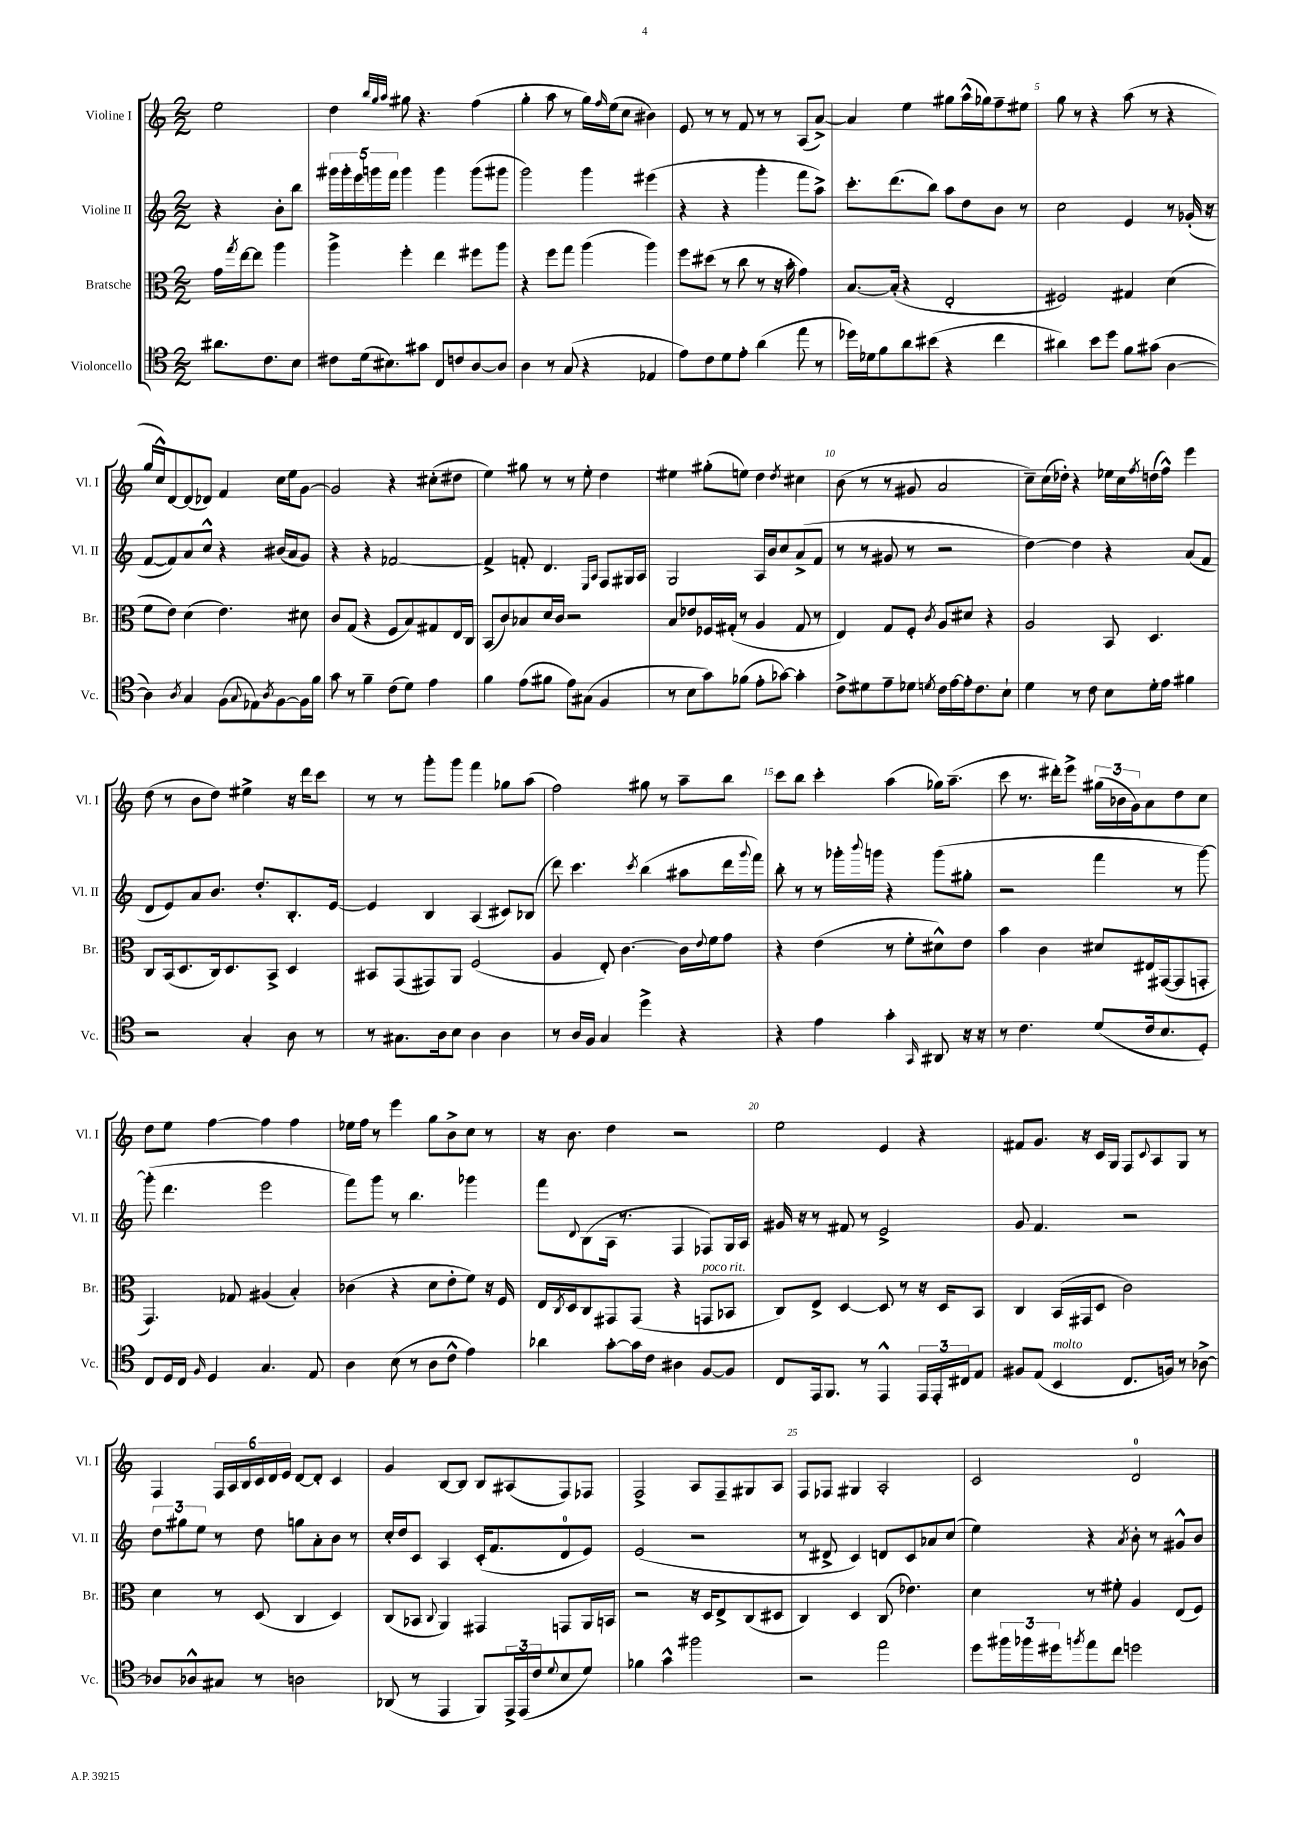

**kern	**kern	**kern	**kern
*part4	*part3	*part2	*part1
*staff4	*staff3	*staff2	*staff1
*I"Violoncello	*I"Bratsche	*I"Violine II	*I"Violine I
*I'Vc.	*I'Br.	*I'Vl. II	*I'Vl. I
*clefC4	*clefC3	*clefG2	*clefG2
*k[]	*k[]	*k[]	*k[]
*M2/2	*M2/2	*M2/2	*M2/2
=	=	=	=
8.a#X\L	16g\LL	4r	2ee\
.	8qgg/	.	.
.	[16ee\J	.	.
.	8ee\J]	.	.
8.c\	.	.	.
.	4aa\	8b'\L	.
8B\J	.	8bb\J	.
=1	=1	=1	=1
8c#X\L	4aa^\	20ggg#X\LL	4dd\
.	.	20ggg#'\	.
.	.	20eee\	.
(16d\k	.	.	.
.	.	20gggn\	.
8.B#X\)	.	.	.
.	.	20fff\JJ	.
.	.	.	32qqbb/LLL
.	.	.	32qqgg/
.	.	.	32qqaa/JJJ
.	4ff'\	4ggg\	8gg#X\
8g#X\J	.	.	4.r
8C/L	4ee\	4ggg\	.
8cn/	.	.	.
[8A/	8ff#X\L	(8ggg\L	(4ff\
8A/J]	8aa\J	8ggg#X\J	.
=2	=2	=2	=2
4A\	4r	2ggg\)	4gg'\
8r	8ff\L	.	8aa\
(8G/	8gg\J	.	8r
4r	(4aa\	4ggg\	16gg\LL)
.	.	.	16qqff/
.	.	.	(16ee\J
.	.	.	8cc\J
4E-X/	4aa\)	(4eee#X\	4b#X\)
=3	=3	=3	=3
8e\L)	8ff\L	4r	8e/
8c\	(8dd#X\J	.	8r
8d\	8r	4r	8r
8e'\J	8cc\	.	8f/
(4a\	8r	4ggg'\	8r
.	16r	.	8r
.	16b'\	.	.
8ee\	4g\)	8fff\L	(8A/L
8r	.	8aa^\J)	[8a^/J)
=4	=4	=4	=4
16dd-X\LL)	[8.B/L	8.ccc'\L	4a/]
16d-X\J	.	.	.
8f\	.	.	.
.	(16B'/Jk]	(8.ddd\	.
8a\	4r	.	4ee\
(8b#X\J	.	8bb\J)	.
4r	2E'/	8aa\L	8gg#X\L
.	.	8dd\	(16aa^^\L
.	.	.	16gg-X\J)
4cc\	.	8b\J	8ff~\
.	.	8r	8ee#X\J
=5	=5	=5	=5
4a#X\)	2F#X/)	2cc\	8gg\
.	.	.	8r
8b\L	.	.	4r
8dd\J	.	.	.
8f\L	4G#X/	4e/	(8aa\
(8g#X\J	.	.	8r
[4A\	(4d\	8r	4r
.	.	(16g-X'/	.
.	.	16r	.
!!LO:LB:g=z
=6	=6	=6	=6
4A\])	8f\L	[8f/L	16gg/LL
.	.	.	16cc^^/J)
.	8e\J)	8f/])	[8d/
8qA/	.	.	.
4G/	(4d\	8a/	(8d/]
.	.	8cc^^/J	8d-X/J)
(8F\L	4.e\)	4r	4f/
8qqG/	.	.	.
8E-X\)	.	.	.
8qA/	.	.	.
[8F\	.	(16b#X/LL	16cc\LL
.	.	16a/J	16ee\J
16F\L]	8d#X\	8g/J)	[8g\J
16f\JJ	.	.	.
=7	=7	=7	=7
8g\	8c/L	4r	2g/]
8r	(8G/J	.	.
4f~\	4r	4r	.
(8c\L	8F/L	[2f-X/	4r
8d\J)	8B/)	.	.
4e\	8G#X/	.	(8cc#X'\L
.	16E/L	.	8dd#X\J
.	16C/JJ	.	.
=8	=8	=8	=8
4f\	(8BB/L	4f-^/]	4ee\)
.	8c/)	.	.
(8e\L	8B-X/	8fn'/	8gg#X\
8f#X\J	16d/L	4.d/	8r
.	16c/JJ	.	.
8e\L)	2r	.	8r
(8G#X\J	.	.	8ee'\
.	.	16qqE/LL	.
.	.	16qqA/JJ	.
4F/	.	8F/L	4dd\
.	.	16G#X/L	.
.	.	16A/JJ	.
=9	=9	=9	=9
8r	8B/L	2G/	4ee#X\
8B\L	8e-X/	.	.
8g\)	16F-X/L	.	(8gg#X'\L
.	(16G#X'/JJ	.	.
(8f-X\J	8r	.	8een\J)
8e'\L	4A/	16A/LL	4dd\
.	.	16b/J	.
[8g-X\J)	.	8cc/	.
.	.	.	8qdd/
4g-'\]	8G#/	(8a^/	4cc#X\
.	8r	8f/J	.
=10	=10	=10	=10
8c^\L	4E/)	8r	(8b\
8d#X\	.	8r	8r
8e~\	8G/L	8g#X/	8r
8d-X\J	8F'/J	8r	8g#X/
8qdn/	8qc/	.	.
16c\LL	8A/L	2r	2a/
[16e\	.	.	.
16e'\J]	8d#X/J	.	.
8.c\	.	.	.
.	4r	.	.
8B`\J	.	.	.
=11	=11	=11	=11
4d\	2A/	[4dd\)	8cc~\L)
.	.	.	(16cc\L
.	.	.	16dd-X'\JJ)
8r	.	4dd\]	4r
8c\	.	.	.
8B\L	8BB/	4r	16ee-X\LL
.	.	.	16cc\
.	.	.	8qff/
16d'\L	4.D/	.	(16ddn\
16e\JJ	.	.	16ff^^\JJ)
4f#X\	.	(8a/L	4eee\
.	.	8f/J	.
!!LO:LB:g=z
=12	=12	=12	=12
2r	8C/L	8d/L	(8dd\
.	(16BB/k	8e/)	8r
.	8.D/	.	.
.	.	8a/	8b\L
.	16C/k)	8.b/J	8dd\J)
.	8.D/	.	.
4G'/	.	.	4ee#X^\
.	.	8.dd'/L	.
.	8BB^/J	.	.
8A\	4D/	8.B'/	16r
.	.	.	16ddd\KL
8r	.	.	8ccc\J
.	.	[16e/Jk	.
=13	=13	=13	=13
8r	8BB#X/L	4e/]	8r
8.G#X\L	(8GG/	.	8r
.	8GG#X/)	4B/	8ggg'\L
16A\k	.	.	.
8B\J	8AA/J	.	8ggg\J
4A\	(2F/	(4A/	4fff\
4A\	.	8c#X/L)	8gg-X\L
.	.	(8B-X/J	(8aa\J
=14	=14	=14	=14
8r	4A/	8ddd\)	2ff\)
16A/LL	.	4.ccc\	.
16F/JJ	.	.	.
4G/	8E'/)	.	.
.	[4.c\	.	.
.	.	8qccc/	.
4dd^\	.	(4bb\	8gg#X\
.	.	.	8r
4r	16c\LL]	8aa#X\L	8aa~\L
.	8qqe/	.	.
.	16f\J	.	.
.	8g\J	16ddd\L	8bb\J
.	.	8qqggg/	.
.	.	16fff\JJ)	.
=15	=15	=15	=15
4r	4r	8bb'\	8ccc\L
.	.	8r	8bb\J
4e\	(4e\	8r	4ccc'\
.	.	16ggg-X'\LL	.
.	.	8qqbbb/	.
.	.	16gggn\JJ	.
4g'\	8r	4r	(4aa\
.	8f'\L	.	.
16qqGG/	.	.	.
8AA#X/	8d#X^^\)	(8ggg\L	16gg-X\KL)
.	.	.	(8.aa~\J
16r	8e\J	8gg#X'\J	.
16r	.	.	.
=16	=16	=16	=16
8r	4b\	2r	8ccc\
4.c\	.	.	8.r
.	4c\	.	.
.	.	.	16ddd#X'\KL)
.	.	.	8eee^\J
(8d/L	8d#X/L	4fff\	(24gg#X\LL
.	.	.	24b-X\
.	.	.	24g\J)
16c/k	16E#X/L	.	8a\
8.B/	([16GG#X/J	.	.
.	8GG#/]	8r	8dd\
8D'/J)	8GGn'/J	[8ggg\)	8cc\J
!!LO:LB:g=z
=17	=17	=17	=17
8C/L	4.GG/)	(8ggg'\]	8dd\L
16D/L	.	4.ddd\	8ee\J
16C/JJ	.	.	.
16qqF/	.	.	.
4D/	.	.	[4ff\
.	8G-X/	.	.
4.G/	(4A#X/	2eee\	4ff\]
.	4B'/)	.	4ff\
8E/	.	.	.
=18	=18	=18	=18
4A\	(4c-X\	8fff\L)	16ee-X\LL
.	.	.	16ff\JJ
.	.	8ggg\J	8r
(8B\	4r	8r	4eee\
8r	.	4.bb\	.
8A\L	8d\L	.	8gg\L
8c^^\J	8e'\	.	8b^\
4e\)	8f\J)	4ggg-X\	8cc\J
.	16r	.	8r
.	16F/	.	.
=19	=19	=19	=19
4a-X\	16E/LL	8fff\L	16r
.	8qC/	.	.
.	16D/J	.	8.b\
.	.	8qqd/	.
.	8C/	(8B\	.
[8g'\L	8GG#X/	16A\Jk	4dd\
.	.	8.r	.
16g\L]	(8GG#/J	.	.
16c\JJ	.	.	.
4A#X\	4r	4F/	2r
!	!LO:TX:a:i:t=poco rit.	!	!
[8F/L	8GGn/L	8F-X/L)	.
8F/J]	8BB-X/J	16G/L	.
.	.	16A/JJ	.
=20	=20	=20	=20
8C/L	8C/L)	16g#X/	2ee\
.	.	16r	.
16EE/k	8E^/J	8r	.
8.FF/J	.	.	.
.	[4D/	8f#X/	.
8r	.	8r	.
4EE^^/	8D/]	2e^/	4e/
.	8r	.	.
24EE/LL	16r	.	4r
24EE'/	.	.	.
.	16D/KL	.	.
24C#X/J	.	.	.
8E/J	8BB/J	.	.
=21	=21	=21	=21
8F#X/L	4C/	8g/	8f#X/L
(8E/J	.	4.f/	8.g/J
!LO:TX:a:i:t=molto	!	!	!
4BB/	(16BB/LL	.	.
.	16GG#X/J	.	16r
.	8D/J	.	16c/LL
.	.	.	16G/JJ
8.C/L	2c\)	2r	8F/L
.	.	.	8qqc/
.	.	.	8A/
16Fn/Jk)	.	.	.
8r	.	.	8G/J
[8A-X^\	.	.	8r
!!LO:LB:g=z
=22	=22	=22	=22
8A-X/L]	4d\	12dd\L	4F/
.	.	12gg#X\	.
8A-X^^/	.	.	.
.	.	12ee\J	.
8G#X/J	8r	8r	24F/LL
.	.	.	24A/
.	.	.	24B/
8r	(8D/	8dd\	24c/
.	.	.	24d/
.	.	.	24e/JJ
2An\	4C/	8ggn\L	[8d/L
.	.	8a'\	8d'/J]
.	4D/)	8b\J	4c/
.	.	8r	.
=23	=23	=23	=23
(8AA-X/	(8C/L	16cc'/LL	4g/
.	.	16dd/J	.
8r	8BB-X/J	8c/J	.
.	8qqC/	.	.
4EE/	4AA/)	4A/	[8B/L
.	.	.	8B/J]
8FF/L)	4GG#X/	(16c'/KL	8B/L
.	.	8.f/	.
24EE^/L	.	.	(8A#X/
(24EE/	.	.	.
24c/J	.	.	.
8qqd/	.	.	.
8B/	8GGn/L	8d/	8F/)
8d/J)	16AA/L	8e/J)	8F-X/J
.	16BBn/JJ	.	.
=24	=24	=24	=24
4f-X\	2r	(2e/	2F^/
4g^^\	.	.	.
2ff#X\	16r	2r	8A/L
.	16D/KL	.	.
.	8E^/	.	8F~/
.	(8C/	.	8G#X/
.	8D#X/J	.	8A/J
=25	=25	=25	=25
2r	4C/)	8r	8F/L
.	.	8d#X^/	8F-X/J
.	4D/	4c/)	4G#X/
2ee\	(8C/	8dn/L	2A'/
.	4.e-X\)	8c/	.
.	.	8a-X/	.
.	.	(8cc/J	.
=26	=26	=26	=26
8dd\L	4d\	4ee\)	2c/
24ff#X\L	.	.	.
24ff-X\	.	.	.
24dd#X\J	.	.	.
8qffn/	.	.	.
8ee\	8r	4r	.
8cc\J	8f#X'\	.	.
.	.	8qa/	.
2ddn\	4A/	8b'\	2d/
.	.	8r	.
.	(8E/L	8g#X^^/L	.
.	8F/J)	8b/J	.
==	==	==	==
*-	*-	*-	*-
